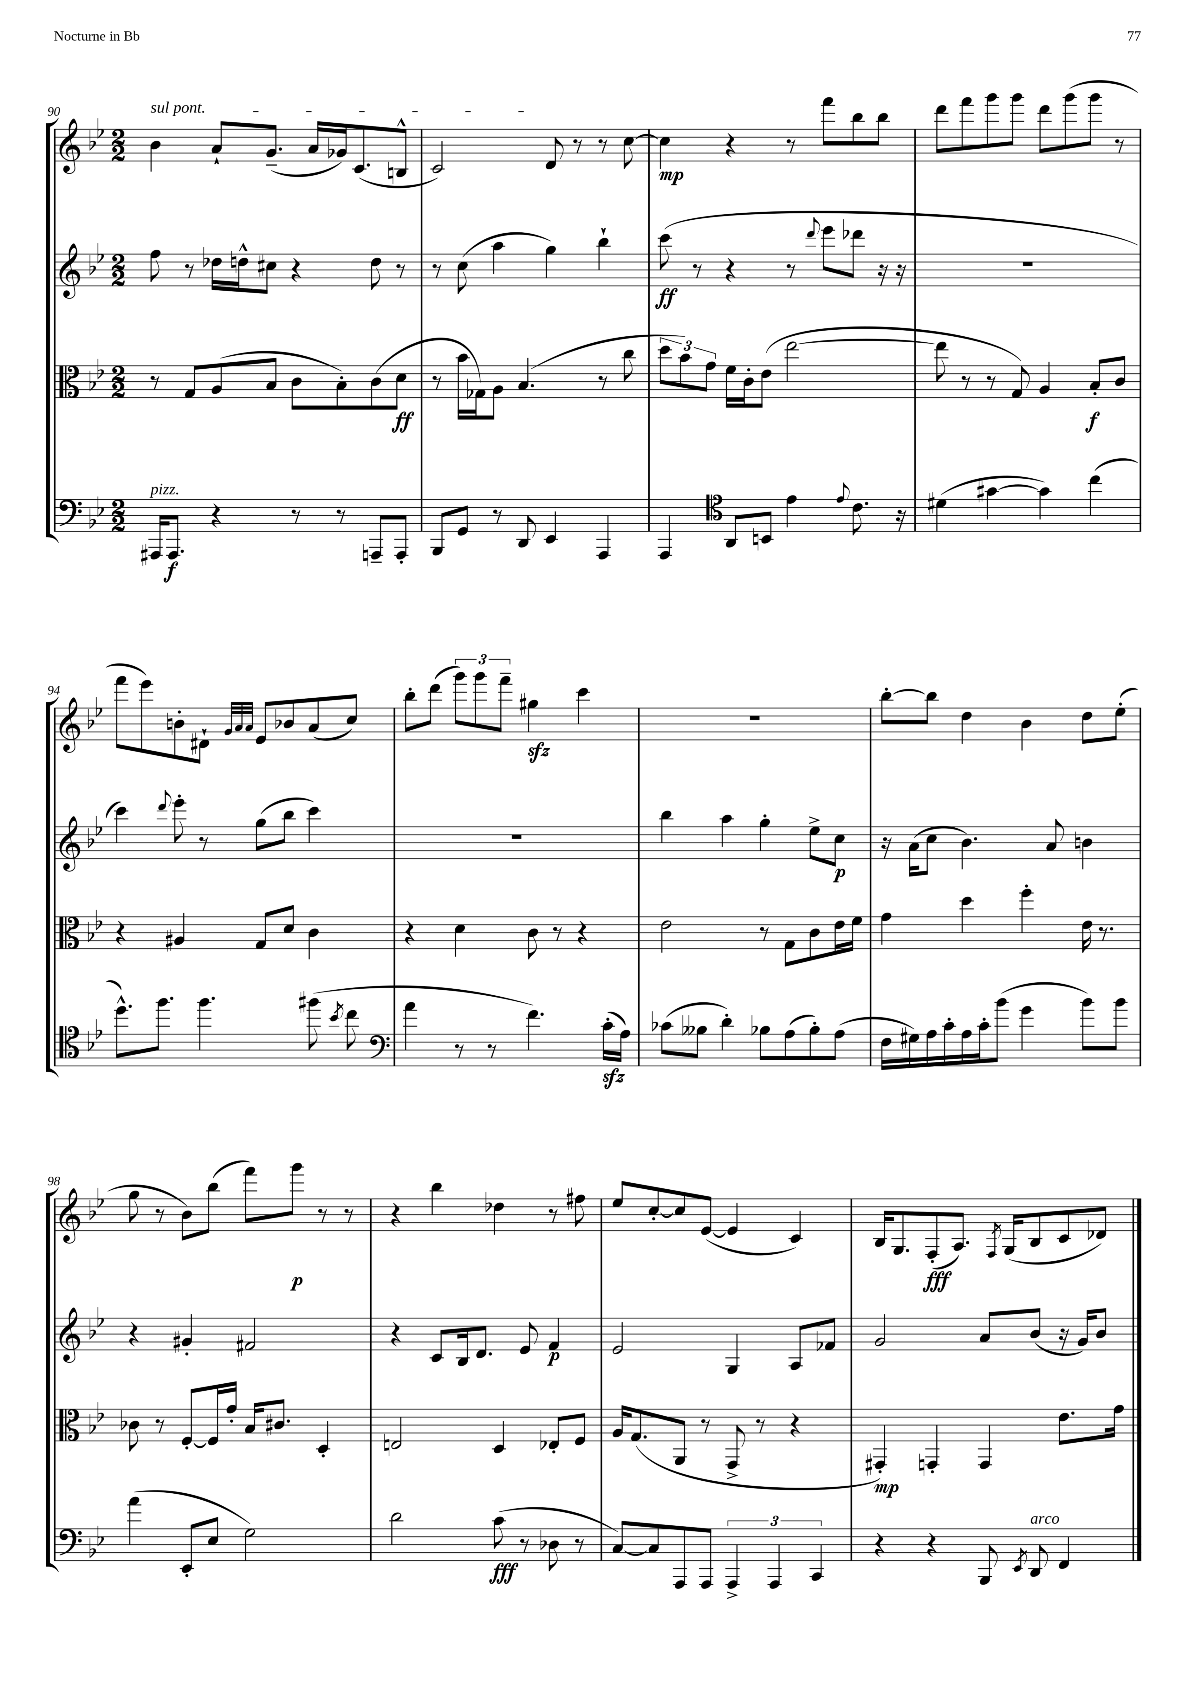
<<
\new StaffGroup <<
\new Staff = "s0" {
    \clef treble \key bes \major \numericTimeSignature \time 2/2
    \autoBeamOff \once \override TextSpanner.bound-details.left.text = \markup { \italic "sul pont." } bes'4\startTextSpan a'8[-! g'8.]--( a'16[ ges'16) c'8.( b8]-^ |
    c'2) d'8\stopTextSpan r8 r8 c''8~ |
    c''4\mp r4 r8 f'''8[ bes''8 bes''8] |
    d'''8[ f'''8 g'''8 g'''8] d'''8[ g'''8( g'''8] r8 |
    f'''8[ ees'''8) b'8-. dis'8]-! \grace { g'32[ a'32 a'32] } ees'8[ bes'8 a'8( c''8]) |
    bes''8[-. d'''8]( \tuplet 3/2 { g'''8[) g'''8 f'''8]-- } gis''4\sfz c'''4 |
    R1 |
    bes''8[~-. bes''8] d''4 bes'4 d''8[ ees''8]-.( |
    g''8 r8 bes'8[) bes''8]( f'''8[) g'''8]\p r8 r8 |
    r4 bes''4 des''4 r8 fis''8 |
    ees''8[ c''8~-. c''8 ees'8]~( ees'4 c'4) |
    bes16[ g8. f8-.\fff( a8.]) \acciaccatura { f8 } g16[( bes8 c'8 des'8]) \bar "|." |
}
\new Staff = "s1" {
    \clef treble \key bes \major \numericTimeSignature \time 2/2
    \autoBeamOff f''8 r8 des''16[ d''16-^ cis''8] r4 d''8 r8 |
    r8 c''8( a''4 g''4) bes''4-! |
    c'''8\ff( r8 r4 r8 \appoggiatura { d'''8 } ees'''8[ des'''8] r16 r16 |
    R1 |
    c'''4) \appoggiatura { d'''8 } ees'''8-. r8 g''8[( bes''8] c'''4) |
    R1 |
    bes''4 a''4 g''4-. ees''8[-> c''8]\p |
    r16 a'16[( c''8] bes'4.) a'8 b'4 |
    r4 gis'4-. fis'2 |
    r4 c'8[ bes16 d'8.] ees'8 f'4\p |
    ees'2 g4 a8[ fes'8] |
    g'2 a'8[ bes'8]( r16 g'16[) bes'8] \bar "|." |
}
\new Staff = "s2" {
    \clef alto \key bes \major \numericTimeSignature \time 2/2
    \autoBeamOff r8 g8[ a8( bes8] c'8[ bes8-.) c'8( d'8]\ff |
    r8 bes'16[ ges16) a8] bes4.( r8 c''8 |
    \tuplet 3/2 { d''8[ bes'8) g'8] } f'16[ c'16-. ees'8]( ees''2~ |
    ees''8 r8 r8 g8) a4 bes8[-.\f c'8] |
    r4 ais4 g8[ d'8] c'4 |
    r4 d'4 c'8 r8 r4 |
    ees'2 r8 g8[ c'8 ees'16 f'16] |
    g'4 d''4 f''4-. ees'16 r8. |
    ces'8 r8 f8[~-. f16 g'16]-. bes16[ cis'8.] d4-. |
    e2 d4 ees8[-. f8] |
    a16[ g8.( a,8] r8 g,8-> r8 r4 |
    gis,4-.\mp) g,4-. g,4 ees'8.[ g'16] \bar "|." |
}
\new Staff = "s3" {
    \clef bass \key bes \major \numericTimeSignature \time 2/2
    \autoBeamOff ais,,16[^\markup { \italic "pizz." } ais,,8.]\f r4 r8 r8 a,,8[-- a,,8]-. |
    bes,,8[ g,8] r8 d,8 ees,4 a,,4 |
    a,,4 \clef tenor a,8[ b,8] ees'4 \appoggiatura { ees'8 } c'8. r16 |
    dis'4( gis'4~ gis'4) c''4( |
    d''8.[-^) f''8.] f''4. fis''8( \acciaccatura { bes'8 } c''8 |
    \clef bass a'4 r8 r8 f'4.) c'16[-.\sfz( a16]) |
    ces'8[( beses8] d'4-.) bes8[ a8( bes8-.) a8]( |
    f16[ gis16) a16 c'16-. a16 c'16-. bes'8]( g'4 bes'8[) bes'8] |
    a'4( ees,8[-. ees8] g2) |
    d'2 c'8\fff( r8 des8 r8 |
    c8[~) c8 a,,8 a,,8] \tuplet 3/2 { a,,4-> a,,4 c,4 } |
    r4 r4 bes,,8 \acciaccatura { ees,8 } d,8^\markup { \italic "arco" } f,4 \bar "|." |
}
>>
>>
\layout { \context { \Score currentBarNumber = #90 } }
